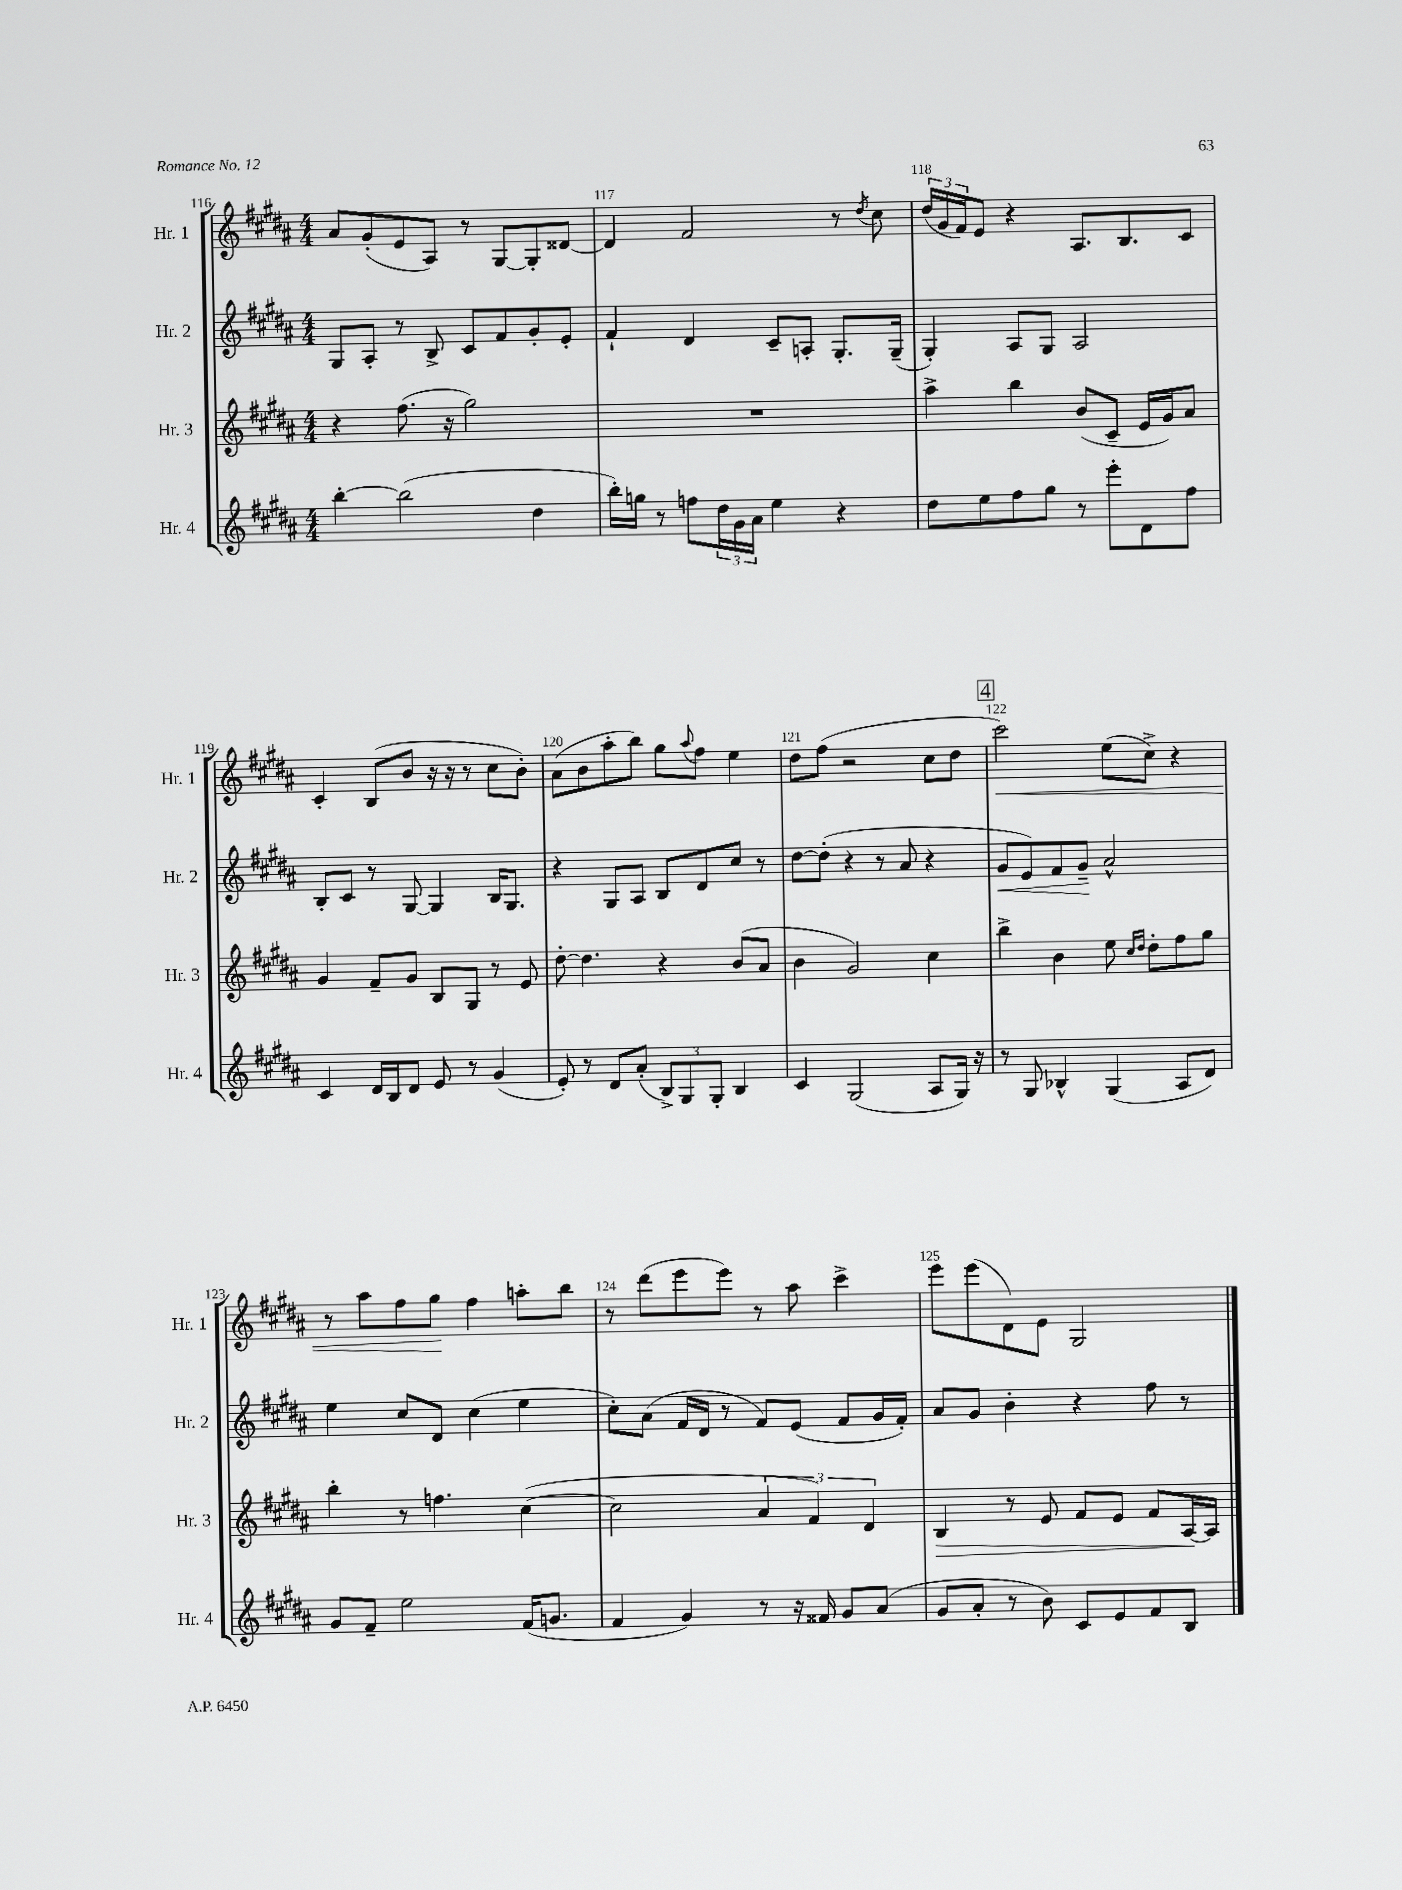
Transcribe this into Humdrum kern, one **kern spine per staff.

**kern	**kern	**kern	**kern
*staff4	*staff3	*staff2	*staff1
*clefG2	*clefG2	*clefG2	*clefG2
*k[f#c#g#d#a#]	*k[f#c#g#d#a#]	*k[f#c#g#d#a#]	*k[f#c#g#d#a#]
*M4/4	*M4/4	*M4/4	*M4/4
[4bb'	4r	8G#	8a#
.	.	8A#'	(8g#'
(2bb]	(8.ff#	8r	8e
.	.	8B^	8A#)
.	16r	.	.
.	2gg#)	8c#	8r
.	.	8f#	[8G#
4dd#	.	8g#'	8G#']
.	.	8e'	[8d##
=	=	=	=
16bb')	1r	4f#`	4d##]
16gg	.	.	.
8r	.	.	.
8ff	.	4d#	2f#
24dd#	.	.	.
24g#	.	.	.
24a#	.	.	.
4ee	.	8c#~	.
.	.	8A'	.
4r	.	8.G#'	8r
.	.	.	8qdd#
.	.	.	8cc#
.	.	(16G#~	.
=	=	=	=
8dd#	4aa#^	4G#')	(24dd#
.	.	.	24g#
.	.	.	24f#)
8ee	.	.	8e
8ff#	4bb	8A#	4r
8gg#	.	8G#	.
8r	(8b	2A#	8.A#
8eee'	8c#~	.	.
.	.	.	8.B
8d#	16e	.	.
.	16g#)	.	.
8ff#	8a#	.	8c#
=	=	=	=
4c#	4g#	8B'	4c#'
.	.	8c#	.
16d#	8f#~	8r	(8B
16B	.	.	.
8d#	8g#	[8G#	8b
8e	8B	4G#]	16r
.	.	.	16r
8r	8G#	.	8r
(4g#	8r	16B	8cc#
.	.	8.G#	.
.	8e	.	8b')
=	=	=	=
8e')	[8dd#'	4r	(8a#
8r	4.dd#]	.	8b
8d#	.	8G#	8aa#'
(8a#'	.	8A#	8bb)
12B^)	4r	8B	8gg#
12G#	.	.	.
.	.	.	8qqaa#
.	.	8d#	8ff#
12G#'	.	.	.
4B	(8b	8cc#	4ee
.	8a#	8r	.
=	=	=	=
4c#	4b	[8dd#	8dd#
.	.	(8dd#']	(8ff#
(2G#	2g#)	4r	2r
.	.	8r	.
.	.	8a#	.
8A#	4cc#	4r	8cc#
16G#)	.	.	8dd#
16r	.	.	.
=	=	=	=
8r	4bb^	8g#	2ccc#)
8G#	.	8e)	.
4B-^^	4b	8f#	.
.	.	8g#~	.
(4G#	8ee	2a#^^	(8ee
.	16qqcc#	.	.
.	16qqdd#	.	.
.	8dd#'	.	8cc#^)
8A#	8ff#	.	4r
8d#)	8gg#	.	.
=	=	=	=
8g#	4bb'	4ee	8r
8f#~	.	.	8aa#
2ee	8r	8cc#	8ff#
.	4.ff	8d#	8gg#
.	.	(4cc#	4ff#
(16f#	([4cc#	4ee	8aa'
8.g	.	.	.
.	.	.	8bb
=	=	=	=
4f#	2cc#]	8cc#')	8r
.	.	(8a#	(8ddd#
4g#)	.	16f#	8eee
.	.	16d#	.
.	.	8r	8eee)
8r	6a#	8f#)	8r
16r	.	(8e	8aa#
.	6f#)	.	.
16f##	.	.	.
8g#	.	8f#	4ccc#^
.	6d#	.	.
(8a#	.	16g#	.
.	.	16f#')	.
=	=	=	=
8g#	4B	8a#	8eee
8a#'	.	8g#	(8eee
8r	8r	4b'	8d#)
8b)	8e	.	8e
8c#	8f#	4r	2G#
8e	8e	.	.
8f#	8f#	8ff#	.
8B	[16A#	8r	.
.	16A#]	.	.
==	==	==	==
*-	*-	*-	*-
